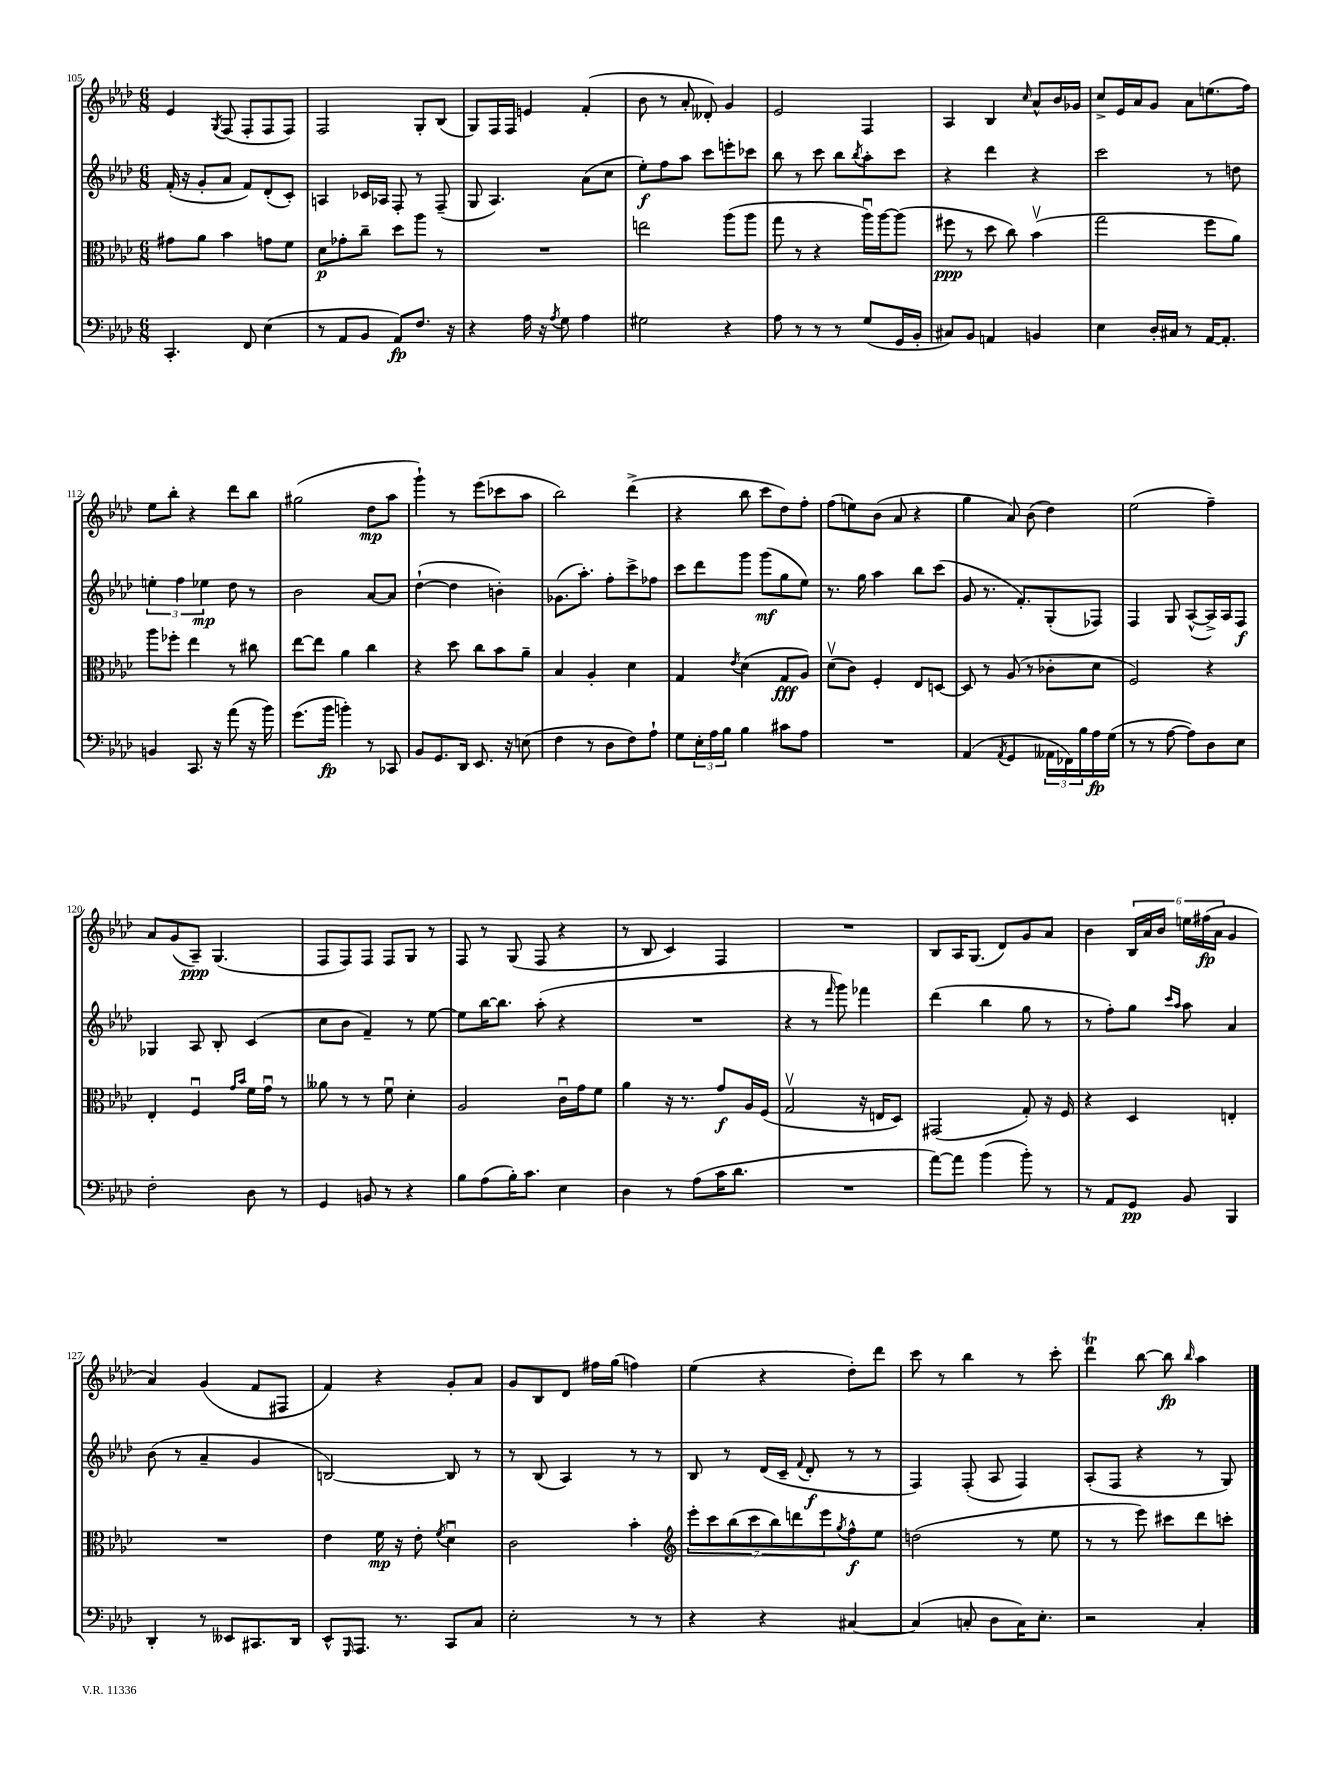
<<
\new StaffGroup <<
\new Staff = "s0" {
    \clef treble \key aes \major \numericTimeSignature \time 6/8
    ees'4 \acciaccatura { g8 } f8( f8-. f8 f8) |
    f2 g8-. bes8( |
    g8) f16 f16 e'4 f'4-.( |
    bes'8 r8 aes'8-. deses'8-.) g'4 |
    ees'2 f4 |
    aes4 bes4 \grace { c''16 } aes'8-^ bes'16 ges'16 |
    c''8-> ees'16 aes'16 g'8 aes'8 e''8.( f''16) |
    ees''8 bes''8-. r4 des'''8 bes''8 |
    gis''2( des''8\mp aes''8 |
    g'''4-!) r8 ees'''8( ces'''8 aes''8 |
    bes''2) des'''4->( |
    r4 bes''8 c'''8 des''8) f''8-. |
    f''8( e''8) bes'8( aes'8 r4 |
    g''4 aes'8) bes'8( des''4) |
    ees''2( f''4--) |
    aes'8 g'8( aes8--\ppp) g4.( |
    f8 f8) f8 f8 g8 r8 |
    f8 r8 g8( f8 r4 |
    r8 bes8 c'4) f4 |
    R2. |
    bes8 aes16 g8.( des'8) g'8 aes'8 |
    bes'4 \tuplet 6/4 { bes16 aes'16 bes'16 e''16 fis''16\fp( aes'16 } g'4 |
    aes'4) g'4( f'8 fis8 |
    f'4) r4 g'8-. aes'8 |
    g'8 bes8 des'8 fis''16 g''16( f''4) |
    ees''4( r4 des''8-.) des'''8 |
    c'''8 r8 bes''4 r8 c'''8-. |
    des'''4\trill bes''8~ bes''8\fp \grace { bes''16 } aes''4 \bar "|." |
}
\new Staff = "s1" {
    \clef treble \key aes \major \numericTimeSignature \time 6/8
    f'16-.( r16 g'8-. aes'8 f'8) des'8-.( c'8-.) |
    a4 ces'16 aes16 f8-. r8 f8--( |
    g8 aes4.) aes'8( c''8 |
    ees''8-.\f) f''8 aes''8 c'''8 e'''8-. ces'''8 |
    bes''8 r8 c'''8 bes''8 \acciaccatura { bes''8 } aes''8-. c'''8 |
    r4 des'''4 r4 |
    c'''2 r8 d''8 |
    \tuplet 3/2 { e''4-. f''4 ees''4\mp } des''8 r8 |
    bes'2 aes'8~ aes'8 |
    des''4~-!( des''4 b'4-.) |
    ges'8.( aes''8.-.) f''8-. c'''8-> fes''8 |
    c'''8 des'''8 g'''8 g'''8\mf( g''8 ees''8) |
    r8. g''16 aes''4 bes''8 c'''8( |
    g'8 r8. f'8.-.) g8-.( fes8) |
    f4 g8 aes8~-^( aes16->) aes16 f8\f |
    ges4 aes8 bes8-. c'4( |
    c''8 bes'8 f'4--) r8 ees''8~ |
    ees''8 bes''16~ bes''8. aes''8-.( r4 |
    R2. |
    r4 r8 \grace { f'''16 } g'''8) fes'''4 |
    des'''4( bes''4 g''8 r8 |
    r8 f''8-.) g''8 \grace { c'''16 aes''16 } aes''8 aes'4 |
    bes'8( r8 aes'4-- g'4 |
    b2~) b8 r8 |
    r8 bes8( aes4) r8 r8 |
    bes8 r8 des'16( c'16-- \appoggiatura { f'8 } des'8-.\f r8 r8 |
    f4) f8-.( aes8 f4) |
    aes8-.( f8 r4 r8 g8) \bar "|." |
}
\new Staff = "s2" {
    \clef alto \key aes \major \numericTimeSignature \time 6/8
    gis'8 aes'8 bes'4 g'8 f'8 |
    des'8\p ges'8-. c''8-- des''8 aes''8 r8 |
    R2. |
    e''2 aes''8( aes''8 |
    g''8 r8 r4 aes''16\downbow) aes''16~ aes''8( |
    fis''8\ppp r8 des''8 c''8) bes'4\upbow( |
    g''2 f''8 aes'8) |
    aes''8 fes''8-. ees''4 r8 cis''8 |
    ees''8~ ees''8 aes'4 c''4 |
    r4 des''8 c''8 bes'8 aes'8-- |
    bes4 aes4-. des'4 |
    g4 \acciaccatura { ees'8 } des'4( g8\fff aes8) |
    des'8\upbow( c'8) f4-. ees8 d8~ |
    d8 r8 aes8( r8 ces'8-. des'8 |
    f2) r4 |
    ees4-. f4\downbow \grace { g'16 bes'16 } f'16 g'16\downbow r8 |
    aeses'8 r8 r8 f'8\downbow des'4-. |
    aes2 c'16\downbow g'16 f'8 |
    aes'4 r16 r8. g'8\f aes16 f16( |
    g2\upbow r16 e16 des8) |
    gis,2( g8-.) r16 f16 |
    r4 des4 e4-. |
    R2. |
    ees'4 f'16\mp r16 ees'8-. \acciaccatura { f'8 } des'4\downbow |
    c'2 bes'4-. |
    \clef treble \tuplet 7/4 { ees'''8-. c'''8 bes''8( c'''8 bes''8) d'''8 ees'''8 } \acciaccatura { g''8 } f''8-^\f ees''8 |
    d''2( r8 ees''8 |
    r8 r8 ees'''8) cis'''8 des'''8 c'''8-. \bar "|." |
}
\new Staff = "s3" {
    \clef bass \key aes \major \numericTimeSignature \time 6/8
    c,4.-. f,8 ees4( |
    r8 aes,8 bes,8 aes,8\fp) f8. r16 |
    r4 aes16 r16 \acciaccatura { aes8 } g8 aes4 |
    gis2 r4 |
    aes8 r8 r8 r8 g8( g,16 bes,16-. |
    cis8) bes,8 a,4 b,4 |
    ees4 des16-. cis16 r8 aes,16~ aes,8.-. |
    b,4 c,8. r16 aes'8( r16 bes'16) |
    g'8.( bes'16\fp b'4-.) r8 ces,8 |
    bes,8 g,8. des,16 ees,8. r16 e8( |
    f4 r8 des8 f8) aes8-! |
    g8 \tuplet 3/2 { ees16-. aes16 bes16 } bes4 cis'8 aes8 |
    R2. |
    aes,4( \acciaccatura { aes,8 } g,4 \tuplet 3/2 { aeses,16 fes,16) bes16 } aes16\fp g16( |
    r8 r8 aes8~ aes8) des8 ees8 |
    f2-. des8 r8 |
    g,4 b,8 r8 r4 |
    bes8 aes8( bes16-.) c'8. ees4 |
    des4 r8 aes8( c'16 des'8. |
    R2. |
    aes'8~) aes'8 bes'4( bes'8-.) r8 |
    r8 aes,8 g,8\pp bes,8 bes,,4 |
    des,4-. r8 eeses,8 cis,8. des,16 |
    ees,8-^ \grace { g,,16 } aes,,8. r8. c,8 c8 |
    ees2-. r8 r8 |
    r4 r4 cis4~ |
    cis4( c8-. des8 c16) ees8.-. |
    r2 c4-. \bar "|." |
}
>>
>>
\layout { \context { \Score currentBarNumber = #105 } }
